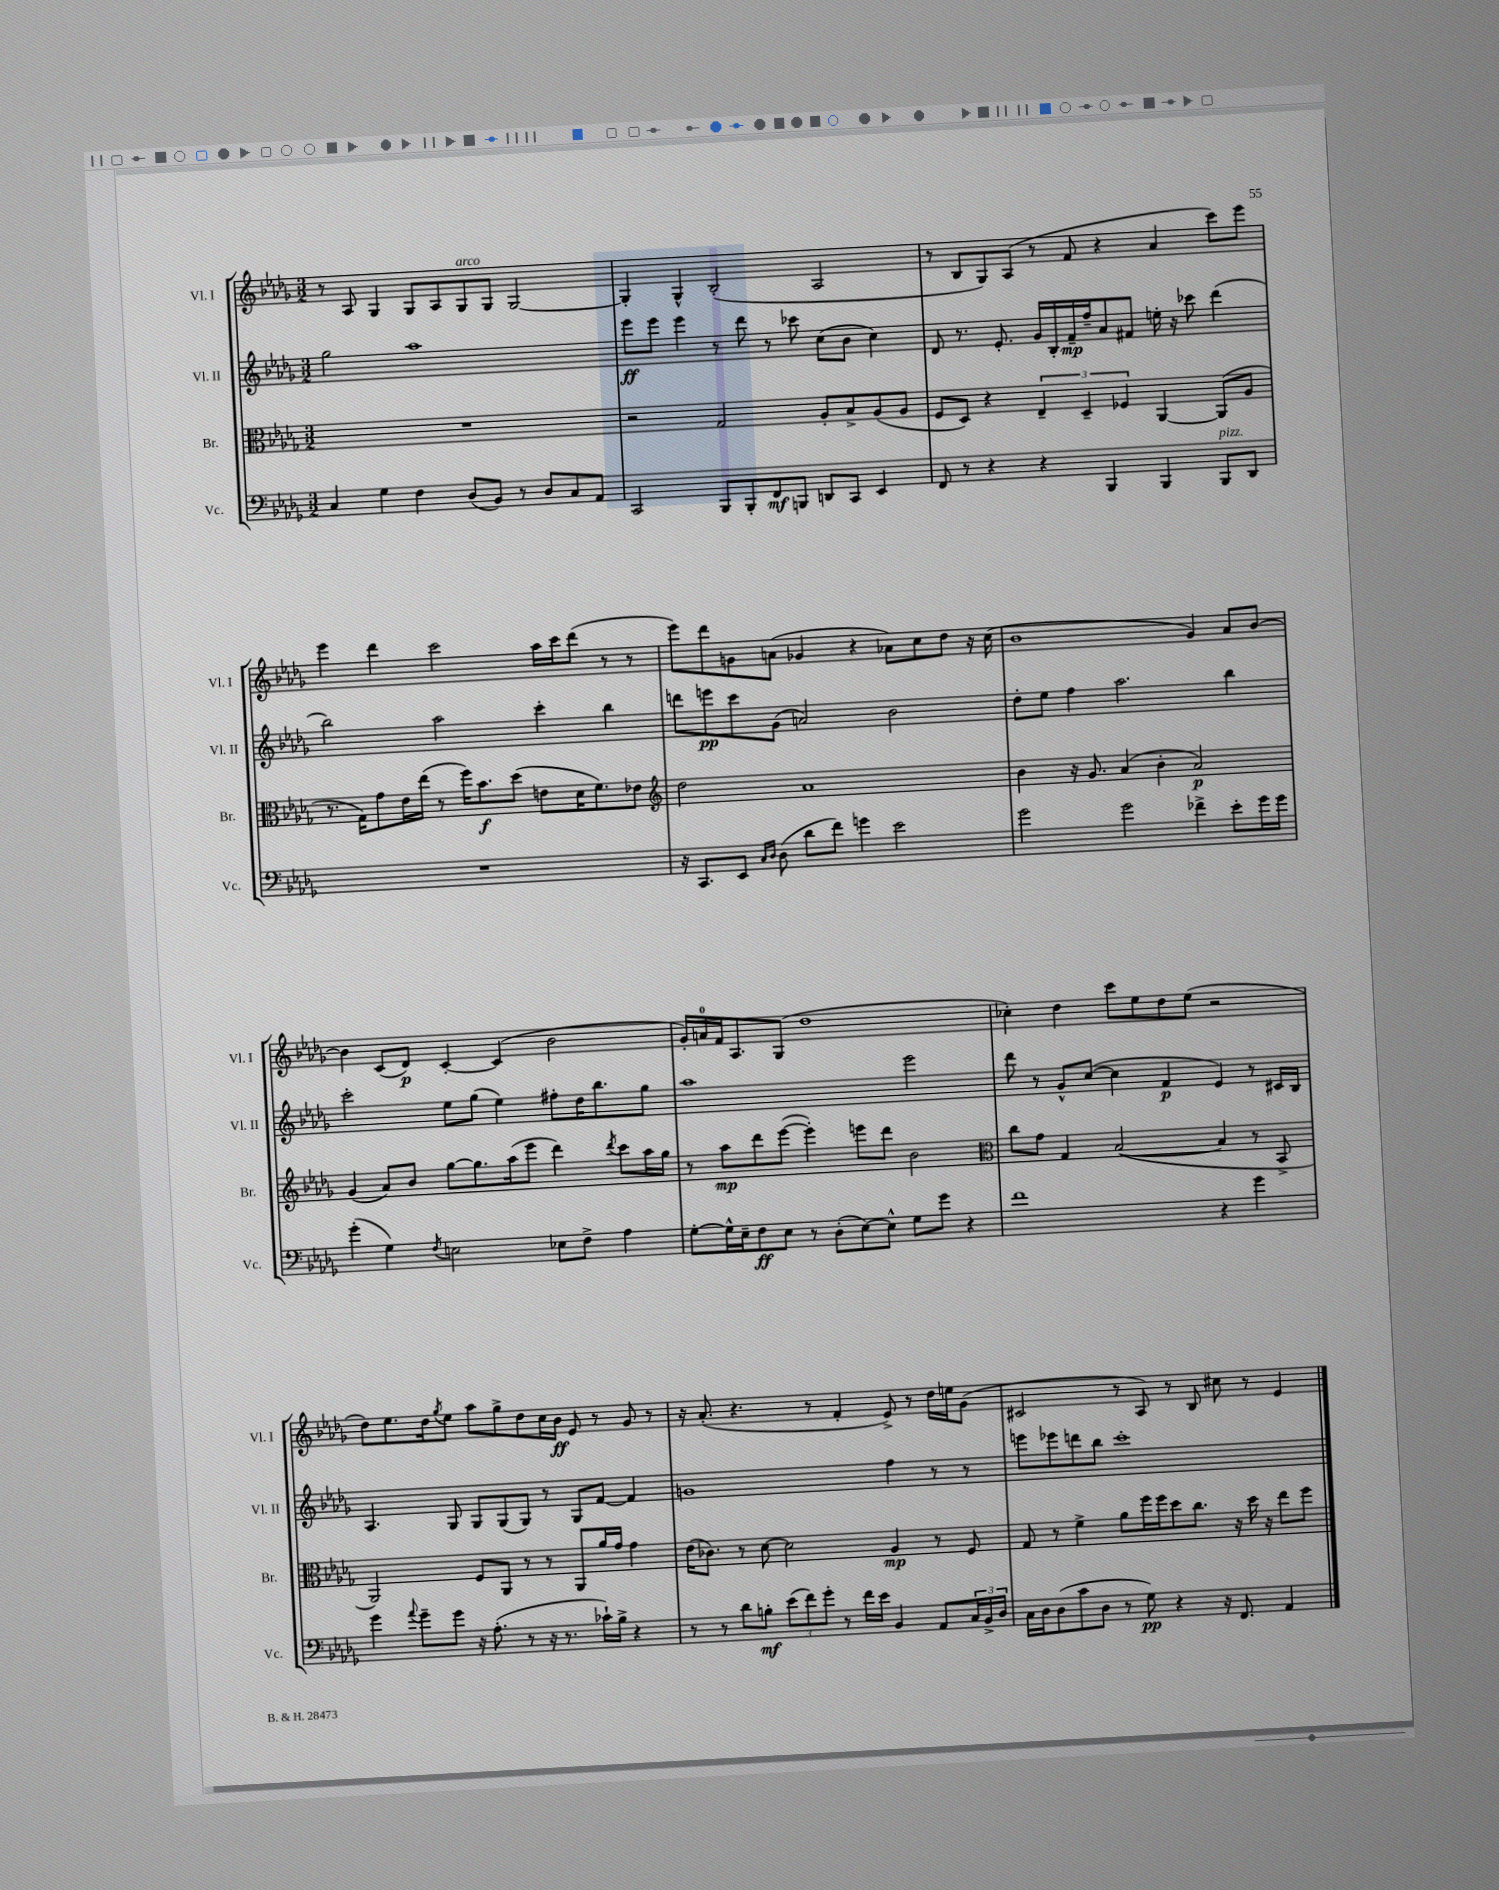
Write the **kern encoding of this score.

**kern	**kern	**kern	**kern
*staff4	*staff3	*staff2	*staff1
*clefF4	*clefC3	*clefG2	*clefG2
*k[b-e-a-d-g-]	*k[b-e-a-d-g-]	*k[b-e-a-d-g-]	*k[b-e-a-d-g-]
*M3/2	*M3/2	*M3/2	*M3/2
4C	1.r	2gg-	8r
.	.	.	8A-
4G-	.	.	4G-
4F	.	1aa-	8G-
.	.	.	8A-
(8D-	.	.	8G-
8BB-)	.	.	8G-
8r	.	.	[2G-
8D-	.	.	.
8C	.	.	.
8AA-	.	.	.
=	=	=	=
2CC	2r	8eee-	4G-']
.	.	8eee-	.
.	.	4eee-	4G-^^
8BBB-	2G-	8r	(2B-'
8BBB-'	.	8ddd-	.
8FF	.	8r	.
8BBB	.	8ccc-	.
8DD	8A-'	(8cc	2A-
8CC	8B-^	8b-	.
4EE-	(8A-	4cc)	.
.	8A-	.	.
=	=	=	=
8FF	8F	8d-	8r
8r	8D-)	8.r	8B-
4r	4r	.	8G-)
.	.	8.e-'	.
.	.	.	(8A-
4r	6E-~	16g-	8r
.	.	16B-'	.
.	.	16f~	8f
.	6D-~	.	.
.	.	16ff~	.
4BBB-	.	8a-	4r
.	6F-	.	.
.	.	8f#	.
4BBB-	[4AA-	16ee'	4a-
.	.	16r	.
.	.	8ccc-	.
8BBB-	(8AA-]	(4ddd-	8ccc)
8DD-	8A-	.	8eee-
=	=	=	=
1.r	8.r	2bb-)	4eee-
.	16G-)	.	.
.	8g-	.	4ddd-
.	16e-	.	.
.	(16ee-	.	.
.	8r	2aa-	2ccc
.	16ff)	.	.
.	8.b-	.	.
.	(8dd-	.	.
.	8e	4ccc'	16aa-
.	.	.	16ccc
.	16d-	.	(8ddd-
.	8.f)	.	.
.	.	4bb-	8r
.	8e-	.	8r
=	=	=	=
*	*clefG2	*	*
16r	2dd-	8ddd	8eee-)
8.CC	.	.	.
.	.	8eee	8ddd-
8EE-	.	8ccc	8g
16qqC	.	.	.
16qqD-	.	.	.
(8D-	.	(8g-	(8a
8d-	1a-	2a)	4g-
8f)	.	.	.
4g	.	.	4r
2e-	.	2b-	8a-)
.	.	.	8cc
.	.	.	8dd-
.	.	.	16r
.	.	.	(16cc
=	=	=	=
2g-	4b-	8dd-'	1b-
.	.	8ee-	.
.	16r	4ff	.
.	8.g-	.	.
2g-	(4a-	2.aa-	.
.	4b-'	.	.
4f-^	2a-)	.	4g-)
8e-'	.	4bb-	8a-
16g-	.	.	[8b-
16g-	.	.	.
=	=	=	=
(4g-'	(4g-	2ccc'	4b-]
4G-)	8a-)	.	(8c
.	8b-	.	8d-)
8qF	.	.	.
2E	[8gg-	8ee-	[4c'
.	8.gg-]	(8gg-	.
.	.	4ee-)	(4c]
.	(16aa-	.	.
.	8eee-	.	.
8E-	4ddd-)	8ff#'	2b-
8F^	.	16dd-	.
.	.	8.bb-	.
.	8qddd-	.	.
4A-	8ccc	.	.
.	16aa-	8gg-	.
.	16gg-	.	.
=	=	=	=
[8G-'	8r	1aa-	16g-')
.	.	.	16a
16G-^^]	8aa-	.	16f
16E-~	.	.	8.A-
8F	8ddd-	.	.
8E-	([8eee-	.	(8G-
8r	4eee-'])	.	1dd-
(8D-'	.	.	.
[8E-)	8eee	.	.
8E-^^]	8ddd-	.	.
8G-	2b-	2eee-	.
8g-	.	.	.
4r	.	.	.
=	=	=	=
*	*clefC3	*	*
1f	8cc	8ddd-	4cc-')
.	8g-	8r	.
.	4G-	8g-^^	4dd-
.	.	([8cc	.
.	([2B-	4cc]	8ccc
.	.	.	8ee-
.	.	4f	8dd-
.	.	.	(8ee-
4r	4B-]	4e-)	2r
4g-	8r	8r	.
.	8BB-^	16c#	.
.	.	16B-	.
=	=	=	=
4g-	2AA-)	4.A-	8dd-)
.	.	.	8.ee-
8qqa-	.	.	.
8g-~	.	.	.
.	.	.	16dd-
.	.	.	8qgg-
8g-	.	8G-	8ee-
16r	8F	8G-	8aa-
(8.A-'	.	.	.
.	8AA-	(8G-	8gg-^
8r	8r	8G-)	8dd-
16r	8r	8r	16cc
8.r	.	.	16b-
.	8AA-	8G-	8e-
16c-`)	16a-	[8f	8r
16B-^	16g-	.	.
4r	4g-	4f]	8g-
.	.	.	8r
=	=	=	=
8r	(16e-	1g	16r
.	8.c-)	.	(8.a-'
8r	.	.	.
8d-	8r	.	4.r
8B'	[8d-	.	.
(12e-	2d-]	.	.
12f)	.	.	.
.	.	.	8r
12g-'	.	.	.
8r	.	.	4f'
16f	.	.	.
16e-	.	.	.
4BB-	4A-	4ff	8e-^)
.	.	.	8r
8AA-	8r	8r	16dd-
.	.	.	16ee
24C	8F	8r	(8g-
24BB-^	.	.	.
24D-	.	.	.
=	=	=	=
16C	8G-	8eee	2c#
16D-	.	.	.
(8D-	8r	8eee-	.
8c	4f^	8ddd	.
8D-	.	8bb-	.
8r	8a-	1ccc'	8r
8G-)	16ff	.	8A-)
.	16ff	.	.
4r	8dd-	.	8r
.	8.cc	.	8B-
16r	.	.	8cc#
8.FF	16r	.	.
.	16dd-	.	8r
.	16r	.	.
4AA-	8ee-	.	4e-
.	8ff	.	.
==	==	==	==
*-	*-	*-	*-
